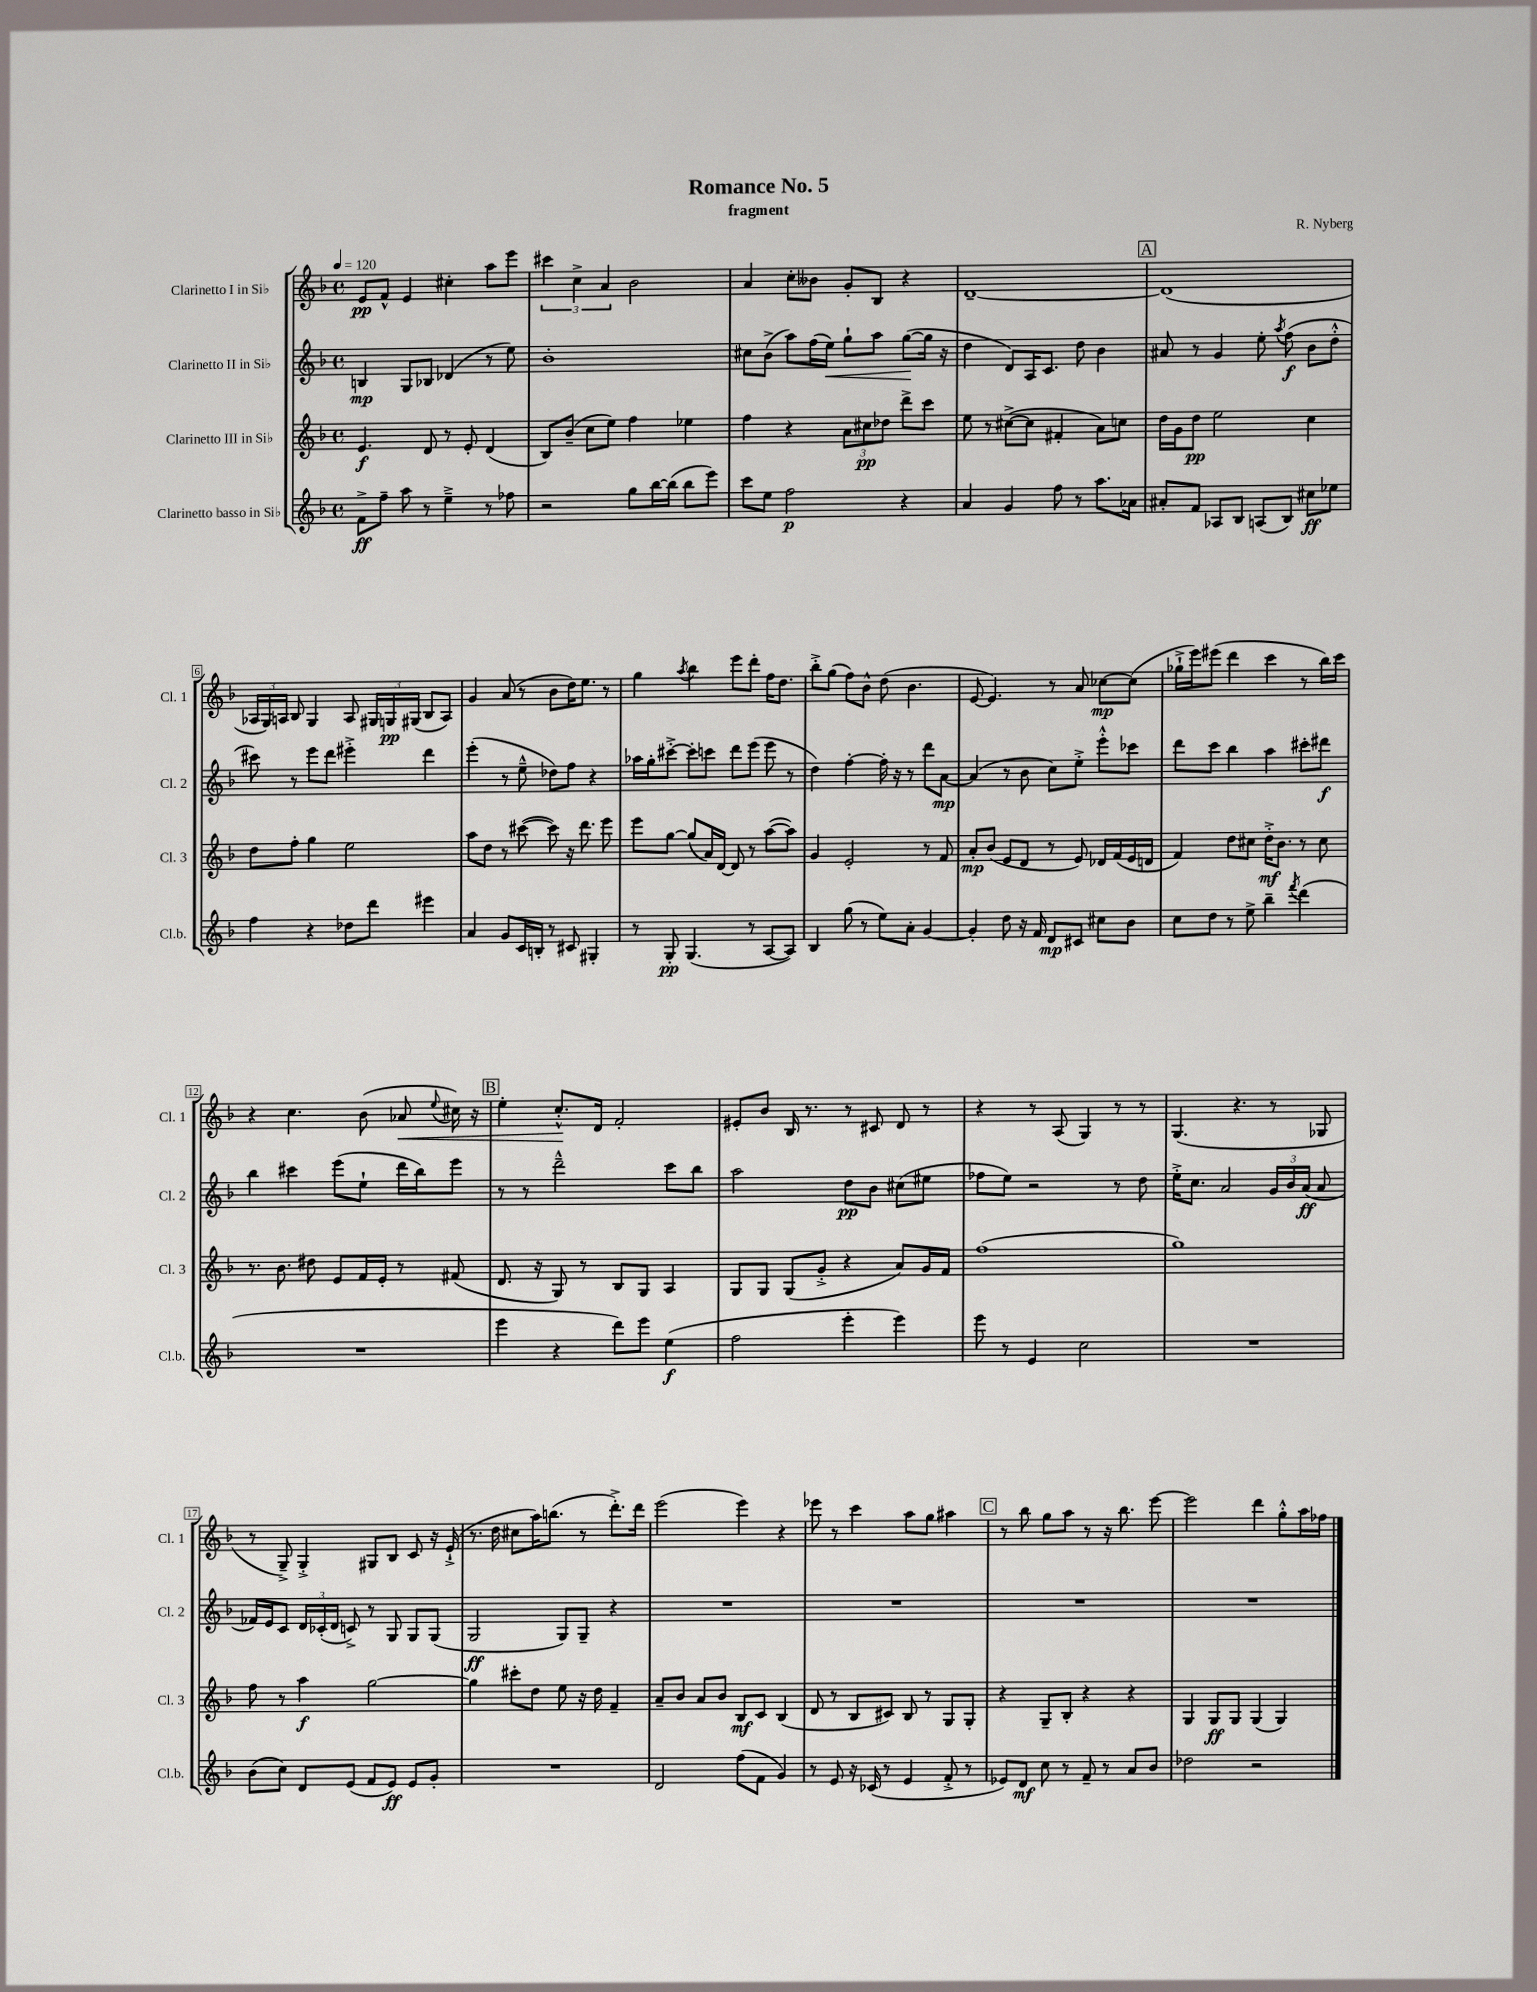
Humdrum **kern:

**kern	**kern	**kern	**kern
*staff4	*staff3	*staff2	*staff1
*clefG2	*clefG2	*clefG2	*clefG2
*k[b-]	*k[b-]	*k[b-]	*k[b-]
*M4/4	*M4/4	*M4/4	*M4/4
*met(c)	*met(c)	*met(c)	*met(c)
*MM120	*MM120	*MM120	*MM120
8f^\L	4.e/	4B/	8e/L
8ff~\J	.	.	8f^^/J
8aa\	.	8G/L	4e/
8r	8d/	8B-/J	.
4ee~^\	8r	(4d-/	4cc#'\
.	8e'/	.	.
8r	(4d/	8r	8aa\L
8ff-\	.	8ee\)	8eee\J
=	=	=	=
2r	8B-/L)	1b-'	6ccc#\
.	(8b-~/J	.	.
.	.	.	6cc^\
.	8cc\L	.	.
.	.	.	6a/
.	8ee\J)	.	.
8gg\L	4ff\	.	2b-\
[16bb-\L	.	.	.
(16bb-\]JJ	.	.	.
8bb-\L	4ee-\	.	.
8eee\J)	.	.	.
=	=	=	=
8ccc\L	4ff\	8cc#\L	4a/
8ee\J	.	(8b-^\J	.
2ff\	4r	8aa\L)	8cc'\L
.	.	(16ff\L	8b--\J
.	.	16ee\JJ)	.
.	12a\L	8gg`\L	8g'/L
.	12cc#\	.	.
.	.	8aa\J	8B-/J
.	12dd-\J	.	.
4r	8ddd^\L	([8gg\L	4r
.	8ccc\J	16gg\]Jk	.
.	.	16r	.
=	=	=	=
4a/	8ee\	4dd\	[1d~
.	8r	.	.
4g/	([8cc#^\L	8d/L)	.
.	8cc#\]J	16A/K	.
.	.	8.c/J	.
8ff\	4f#'/	.	.
8r	.	8dd\	.
8.aa\L	8a\L)	4b-\	.
.	8cc\J	.	.
16a-\Jk	.	.	.
=	=	=	=
8a#'/L	16dd\LL	8a#/	(1d]
.	16g\J	.	.
8f/J	8dd\J	8r	.
8A-/L	2ee\	4g/	.
8B-/J	.	.	.
(8A/L	.	8ee'\	.
.	.	8qaa/	.
8B-/J)	.	(8ff\	.
8cc#\L	4cc\	8b-\L	.
8ee-\J	.	8dd'^^\J	.
=	=	=	=
4ff\	8dd\L	8ccc#\)	24A-/LL
.	.	.	24G/)
.	.	.	24A/JJ
.	8ff'\J	8r	8B-/
4r	4gg\	8eee\L	4G/
.	.	8ddd\J	.
8dd-\L	2ee\	4eee#'^\	8A/
8ddd\J	.	.	24G#/LL
.	.	.	24G/
.	.	.	(24G#/JJ
4eee#\	.	4ddd\	8B-/L
.	.	.	8A/J)
=	=	=	=
4a/	8aa\L	(4eee'\	4g/
.	8dd\J	.	.
8g/L	8r	8r	(8a/
16c/L	([8ccc#\	8ee~^^\	8r
16B'/JJ	.	.	.
8r	8ccc#\])	8dd-\L)	8b-\L
8c#/	16r	8ff\J	16dd\K)
.	8.ddd\	.	8.ee\J
4G#'/	.	4r	.
.	8eee\	.	8r
=	=	=	=
8r	8eee\L	16aa-\LL	4gg\
.	.	16gg'\J	.
8G'/	[8gg\J	[8ccc#'^\J	.
.	.	.	8qaa/
(4.G/	(8gg/]L	8ccc#'\]L	4bb-\
.	16a/L)	8ccc\J	.
.	[16d/JJ	.	.
.	8d/]	8ddd\L	8eee\L
8r	8r	(8eee\J	8ddd'\J
[8A/L	([8aa\L	8eee\	16ff\LK
.	.	.	8.dd\J
8A/]J)	8aa\]J)	8r	.
=	=	=	=
4B-/	4g/	4dd\)	8bb-'^\L
.	.	.	(8gg\J
(8gg\	2e'/	[4ff'\	8ff\L)
8r	.	.	8b-^^\J
8ee\L)	.	16ff'\]	(8dd\
.	.	16r	.
8a'\J	.	8r	4.b-\
[4g/	8r	8ddd\L	.
.	8f/	[8a\J	.
=	=	=	=
4g'/]	8a'/L	(4a/]	[8e/
.	(8b-/J	.	4.e/])
8dd\	8e/L	8r	.
16r	8d/J	8b-\	.
16f/	.	.	.
8d/L	8r	8cc\L)	8r
8c#/J	8e/)	8ee'^\J	8a/
8cc#\L	16d-/LL	8eee'^^\L	[8cc-\L
.	(16f/	.	.
8b-\J	16e/	8ccc-\J	(8cc-\]J
.	16d/JJ	.	.
=	=	=	=
8cc\L	4f/)	8ddd\L	16gg-`^\LL
.	.	.	16eee\J)
8dd\J	.	8ccc\J	(8eee#\J
8r	8dd\L	4bb-\	4ddd\
8ee^\	8cc#\J	.	.
4bb-~\	16dd'^\LK	4aa\	4ccc\
.	8.b-\J	.	.
8qfff/	.	.	.
(4ddd\	8r	8ccc#'\L	8r
.	8cc#\	8ddd#\J	16bb-\LL)
.	.	.	16ccc\JJ
=	=	=	=
1r	8.r	4bb-\	4r
.	8.b-\	.	.
.	.	4ccc#\	4.cc\
.	8dd#\	.	.
.	8e/L	(8eee\L	.
.	16f/L	8ee`\J	(8b-\
.	16e'/JJ	.	.
.	8r	16ddd\LL	8a-/
.	.	16bb-\J)	.
.	.	.	8qqee/
.	(8f#/	8eee\J	16cc#\)
.	.	.	16r
=	=	=	=
4eee\	8.d/	8r	4ee'\
.	.	8r	.
.	16r	.	.
4r	8G/)	2ddd~^^\	8.cc'^^/L
.	8r	.	.
.	.	.	16d/Jk
8ddd\L)	8B-/L	.	2f'/
8eee\J	8G/J	.	.
(4ee\	4A/	8ccc\L	.
.	.	8bb-\J	.
=	=	=	=
2ff\	8G/L	2aa\	8e#'/L
.	8G/J	.	8b-/J
.	(8G/L	.	16B-/
.	.	.	8.r
.	8g'^/J	.	.
4eee'\	4r	8dd\L	8r
.	.	8b-\J	8c#/
4eee\)	8a/L)	(8cc#\L	8d/
.	16g/L	8ee#\J	8r
.	16f/JJ	.	.
=	=	=	=
8eee\	(1ff	8ff-\L	4r
8r	.	8ee\J)	.
4e/	.	2r	8r
.	.	.	(8A/
2cc\	.	.	4G/)
.	.	8r	8r
.	.	8dd\	8r
=	=	=	=
1r	1gg)	16ee'^\LK	(4.G/
.	.	8.cc\J	.
.	.	2a/	.
.	.	.	4.r
.	.	24g/LL	8r
.	.	24b-/	.
.	.	(24a/JJ	.
.	.	8a/	8G-/
=	=	=	=
(8b-\L	8ff\	16f-/LL)	8r
.	.	16e/J	.
8cc\J)	8r	8c/J	8G~^/)
8d/L	4aa\	24d/LL	4G'^/
.	.	(24c-'/	.
.	.	24d/JJ	.
(8e/J	.	8c^/)	.
8f/L	[2gg\	8r	8G#/L
8e/J)	.	8G/	8B-/J
8e/L	.	8G/L	8c/
8g'/J	.	(8G/J	16r
.	.	.	(16e`^/
=	=	=	=
1r	4gg\]	2G/	8.r
.	.	.	16dd\
.	8ccc#'\L	.	8cc#\L
.	8dd\J	.	16aa\K)
.	.	.	(8.bb\J
.	8ee\	8G/L)	.
.	16r	8G~/J	8r
.	16dd\	.	.
.	4f~/	4r	8.ddd'^\L)
.	.	.	16ddd\Jk
=	=	=	=
2d/	8a~/L	1r	(2eee\
.	8b-/J	.	.
.	8a/L	.	.
.	8b-/J	.	.
(8ff\L	8B-/L	.	4eee\)
8f\J	8c/J	.	.
4g/)	(4B-/	.	4r
=	=	=	=
8r	8d/	1r	8eee-\
8e/	8r	.	8r
16r	8B-/L	.	4ccc\
(16c-/	.	.	.
8r	8c#/J)	.	.
4e/	8B-/	.	8aa\L
.	8r	.	8gg\J
8f'^/	8G/L	.	4aa#\
8r	8G'/J	.	.
=	=	=	=
8e-/L)	4r	1r	8r
8d/J	.	.	8bb-\
8cc\	8G~/L	.	8gg\L
8r	8B-'/J	.	8aa\J
8f~/	4r	.	8r
8r	.	.	16r
.	.	.	8.bb-\
8a/L	4r	.	.
8b-/J	.	.	[8eee\
=	=	=	=
2dd-\	4G/	1r	2eee\]
.	8G/L	.	.
.	8G/J	.	.
2r	(4G/	.	4ddd\
.	4G/)	.	8gg'^^\L
.	.	.	16aa\L
.	.	.	16ff-\JJ
==	==	==	==
*-	*-	*-	*-
